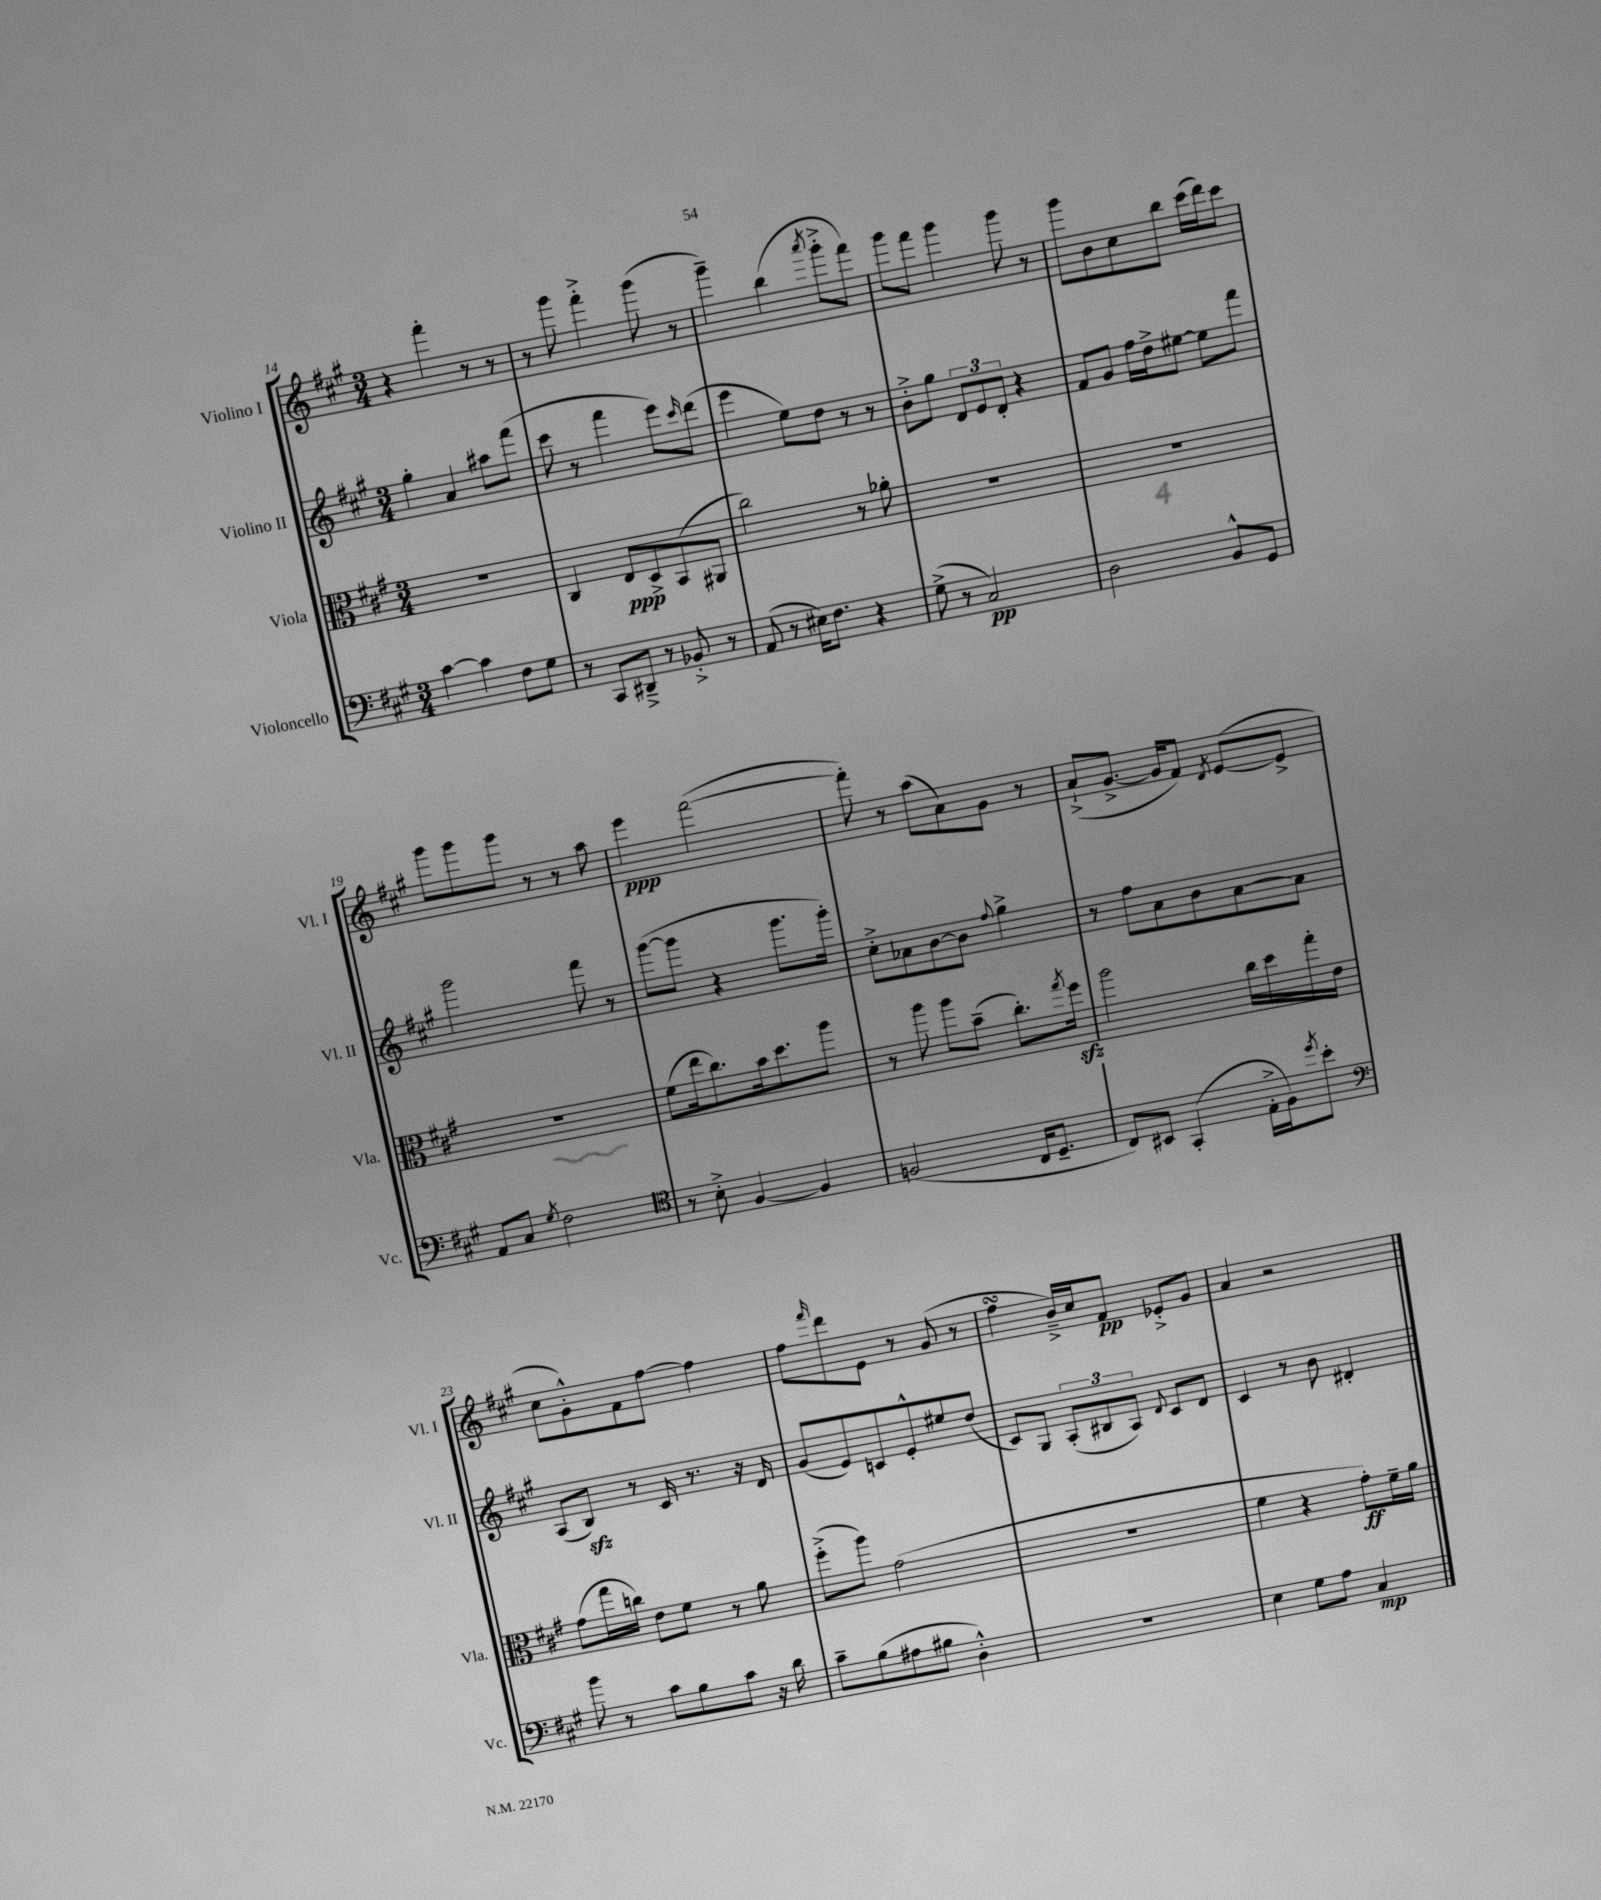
<<
\new StaffGroup <<
\new Staff = "s0" \with { instrumentName = "Violino I" shortInstrumentName = "Vl. I" } {
    \clef treble \key a \major \numericTimeSignature \time 3/4
    r4 fis'''4-. r8 r8 |
    r8 gis'''8 fis'''4-.-> gis'''8( r8 |
    gis'''4--) b''4( \acciaccatura { a'''8 } gis'''8-.-> fis'''8) |
    gis'''8 fis'''8 gis'''4 gis'''8 r8 |
    gis'''8 b'8 cis''8 b''8 cis'''16( d'''16) cis'''8 |
    gis'''8 gis'''8 gis'''8 r8 r8 a''8 |
    e'''4\ppp fis'''2~( |
    fis'''8-.) r8 a''8( a'8) gis'8 r8 |
    a'8-!->( gis'8.~-> gis'16 fis'8) \acciaccatura { d'8 } e'8~( e'8-> |
    cis''8 gis'8-.-^) fis'8 fis''8~ fis''4 |
    fis''8 \grace { fis'''16 } d'''8 e'8 r8 gis'8( r8 |
    fis''4\turn b'16--->) cis''16 fis'8\pp ees'8-.-> gis'8 |
    a'4 r2 \bar "|." |
}
\new Staff = "s1" \with { instrumentName = "Violino II" shortInstrumentName = "Vl. II" } {
    \clef treble \key a \major \numericTimeSignature \time 3/4
    gis''4-. a'4 ais''8 fis'''8( |
    cis'''8 r8 fis'''4 e'''8) \grace { cis'''16 } d'''8( |
    e'''4 e''8) d''8 r8 r8 |
    b'8-.-> gis''8 \tuplet 3/2 { d'8 e'8 d'8-. } r4 |
    fis'8 gis'8 fis''16 d''16-> eis''8~ eis''8 fis'''8 |
    gis'''2 fis'''8 r8 |
    gis'''8~( gis'''8 r4 gis'''8. gis'''16-.) |
    cis''8-.-> aes'8 b'8~ b'8 \appoggiatura { fis''8 } gis''4-> |
    r8 fis''8 a'8 b'8 a'8~ a'8 |
    a8( b8\sfz) r8 cis'16 r8. r16 d'16 |
    gis'8( e'8) c'8 e'8-.-^ eis''8 d''8( |
    cis'8) gis8 \tuplet 3/2 { a8-.( bis8 a8) } \appoggiatura { d'8 } cis'8 d'8 |
    cis'4 r8 b'8 dis'4-. \bar "|." |
}
\new Staff = "s2" \with { instrumentName = "Viola" shortInstrumentName = "Vla." } {
    \clef alto \key a \major \numericTimeSignature \time 3/4
    R2. |
    cis4 e8\ppp d8-> b,8( ais,8 |
    cis''2) r8 aes'8-. |
    R2. |
    R2. |
    R2. |
    fis'8( e''16 cis''8.) b'16 d''8. a''8 |
    r8 a''8 a''8 b'8--( cis''8.-.) \acciaccatura { gis''8 } fis''16\sfz |
    a''2 cis''16 d''16 gis''16-. e'16 |
    gis'8( gis''16 c''16) e'8 fis'8 r8 a'8 |
    fis''8-.->( a''8) gis'2( |
    R2. |
    fis'4 r4 gis'8-.\ff) fis'16-- a'16 \bar "|." |
}
\new Staff = "s3" \with { instrumentName = "Violoncello" shortInstrumentName = "Vc." } {
    \clef bass \key a \major \numericTimeSignature \time 3/4
    cis'4~ cis'4 fis8 gis8 |
    r8 cis,8 dis,8---> r8 bes,8-.-> r8 |
    a,8( r8 eis16) fis8. r4 |
    gis8->( r8 cis2\pp) |
    d2 b,8-^ gis,8 |
    a,8 cis8 \acciaccatura { gis8 } fis2 |
    \clef tenor r8 b8-.-> fis4~ fis4 |
    f2( cis16 d8.-- |
    cis8) bis,8 gis,4-.( e16-.-> fis16) \acciaccatura { d''8 } b'8-. |
    \clef bass b'8 r8 cis'8 b8 cis'8 r16 d'16 |
    cis'8-- b8( ais8 bis8 d4-.-^) |
    R2. |
    e4 gis8 a8 cis4\mp \bar "|." |
}
>>
>>
\layout { \context { \Score currentBarNumber = #14 } }
